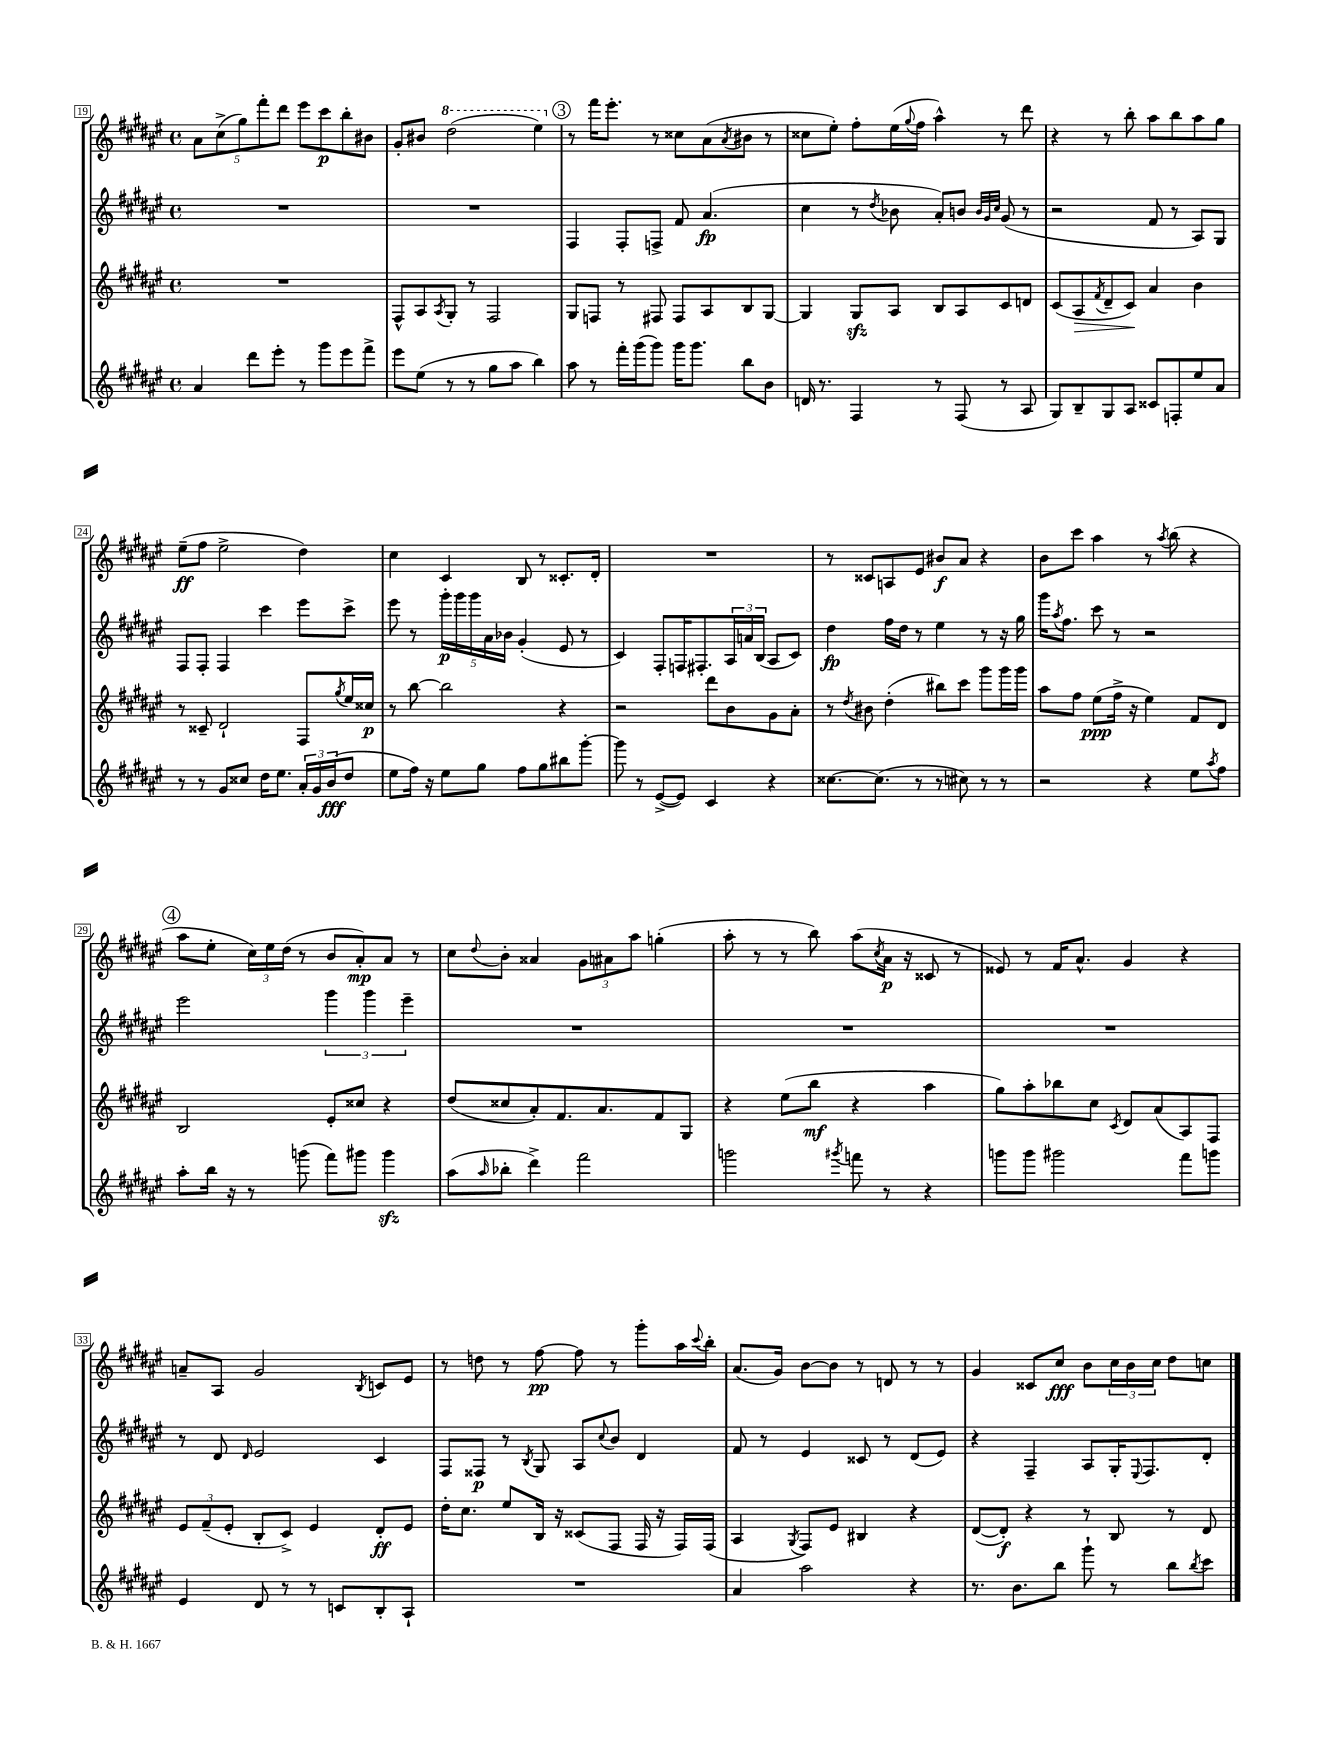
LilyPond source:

<<
\new StaffGroup <<
\new Staff = "s0" {
    \clef treble \key fis \major \defaultTimeSignature \time 4/4
    \tuplet 5/4 { ais'8 cis''8->( gis''8) fis'''8-. dis'''8 } eis'''8 cis'''8\p b''8-. bis'8 |
    gis'8-. bis'8 \ottava #1 dis'''2( eis'''4) \ottava #0 |
    \mark \markup { \circle "3" } r8 fis'''16 eis'''8.-. r8 cisis''8 ais'8( \acciaccatura { ais'8 } bis'8 r8 |
    cisis''8 eis''8-.) fis''8-. eis''16( \appoggiatura { gis''8 } fis''16 ais''4-^) r8 dis'''8 |
    r4 r8 b''8-. ais''8 b''8 ais''8 gis''8 |
    eis''8--\ff( fis''8 eis''2-> dis''4) |
    cis''4 cis'4 b8 r8 cisis'8.-. dis'16-. |
    R1 |
    r8 cisis'8 a8 eis'8 bis'8\f ais'8 r4 |
    b'8 cis'''8 ais''4 r8 \acciaccatura { ais''8 } b''8( r4 |
    \mark \markup { \circle "4" } ais''8 eis''8-. \tuplet 3/2 { cis''16) eis''16 dis''16( } r8 b'8 ais'8-.\mp) ais'8 r8 |
    cis''8 \appoggiatura { dis''8 } b'8-. aisis'4 \tuplet 3/2 { gis'8 ais'8 ais''8 } g''4-.( |
    ais''8-. r8 r8 b''8) ais''8( \acciaccatura { cis''8 } ais'16\p r16 cisis'8 r8 |
    eisis'8) r8 fis'16 ais'8.-^ gis'4 r4 |
    a'8-- ais8 gis'2 \acciaccatura { b8 } c'8 eis'8 |
    r8 d''8 r8 fis''8~\pp fis''8 r8 gis'''8-. ais''16 \appoggiatura { cis'''8 } b''16-. |
    ais'8.( gis'16) b'8~ b'8 r8 d'8 r8 r8 |
    gis'4 cisis'8 cis''8\fff b'8 \tuplet 3/2 { cis''16 b'16 cis''16 } dis''8 c''8 \bar "|." |
}
\new Staff = "s1" {
    \clef treble \key fis \major \defaultTimeSignature \time 4/4
    R1 |
    R1 |
    \mark \markup { \circle "3" } fis4 fis8-. f8-> fis'8 ais'4.\fp( |
    cis''4 r8 \acciaccatura { dis''8 } bes'8 ais'8-.) b'8 \grace { b'32 gis'32 cis''32 } gis'8( r8 |
    r2 fis'8 r8 ais8) gis8 |
    fis8 fis8-. fis4 cis'''4 eis'''8 cis'''8-> |
    eis'''8 r8 \tuplet 5/4 { gis'''16-.\p gis'''16 gis'''16 ais'16 bes'16 } gis'4-.( eis'8 r8 |
    cis'4) fis8-. f16 fis8.-. \tuplet 3/2 { ais16 a'16 b16( } ais8 cis'8) |
    dis''4\fp fis''16 dis''16 r8 eis''4 r8 r16 gis''16 |
    gis'''16 \acciaccatura { ais''8 } fis''8. cis'''8 r8 r2 |
    \mark \markup { \circle "4" } eis'''2 \tuplet 3/2 { gis'''4 gis'''4 eis'''4-- } |
    R1 |
    R1 |
    R1 |
    r8 dis'8 \grace { dis'16 } eis'2 cis'4 |
    fis8 fisis8\p r8 \acciaccatura { b8 } gis8 ais8 \appoggiatura { cis''8 } b'8 dis'4 |
    fis'8 r8 eis'4 cisis'8 r8 dis'8( eis'8) |
    r4 fis4-- ais8 gis16-. \appoggiatura { eis8 } fis8. dis'8-. \bar "|." |
}
\new Staff = "s2" {
    \clef treble \key fis \major \defaultTimeSignature \time 4/4
    R1 |
    fis8-^ ais8 \acciaccatura { ais8 } gis8-. r8 fis2 |
    \mark \markup { \circle "3" } gis8 f8 r8 fis8 fis8 ais8 b8 gis8~ |
    gis4 gis8\sfz ais8 b8 ais8 cis'8 d'8 |
    cis'8( ais8\> \acciaccatura { fis'8 } dis'8-- cis'8\!) ais'4 b'4 |
    r8 cisis'8-- dis'2-! fis8 \acciaccatura { gis''8 } eis''16 cisis''16\p |
    r8 b''8~ b''2 r4 |
    r2 dis'''8 b'8 gis'8 ais'8-. |
    r8 \acciaccatura { dis''8 } bis'8 dis''4-.( bis''8) cis'''8 gis'''8 gis'''16 gis'''16 |
    ais''8 fis''8 eis''8\ppp( fis''16-> r16 eis''4) fis'8 dis'8 |
    \mark \markup { \circle "4" } b2 eis'8-. cisis''8 r4 |
    dis''8( cisis''8 ais'8-.) fis'8. ais'8. fis'8 gis8 |
    r4 eis''8( b''8\mf r4 ais''4 |
    gis''8) ais''8-. bes''8 cis''8 \acciaccatura { cis'8 } dis'8 ais'8( ais8) fis8 |
    \tuplet 3/2 { eis'8 fis'8--( eis'8-. } b8-. cis'8->) eis'4 dis'8-.\ff eis'8 |
    dis''16-. cis''8. eis''8 b16 r16 cisis'8( fis8 fis16 r16 fis16) fis16( |
    ais4 \acciaccatura { gis8 } fis8) eis'8 bis4 r4 |
    dis'8~( dis'8-.\f) r4 r8 b8 r8 dis'8 \bar "|." |
}
\new Staff = "s3" {
    \clef treble \key fis \major \defaultTimeSignature \time 4/4
    ais'4 dis'''8 eis'''8-. r8 gis'''8 eis'''8 fis'''8-> |
    eis'''8 eis''8( r8 r8 gis''8 ais''8 b''4) |
    \mark \markup { \circle "3" } ais''8 r8 fis'''16-. gis'''16( gis'''8) gis'''16 gis'''8. b''8 b'8 |
    d'16 r8. fis4 r8 fis8( r8 ais8 |
    gis8) b8-- gis8 ais8 cisis'8 f8-. eis''8 ais'8 |
    r8 r8 gis'8 cisis''8 dis''16 eis''8. \tuplet 3/2 { ais'16-. gis'16 b'16\fff( } dis''8 |
    eis''8 fis''16) r16 eis''8 gis''8 fis''8 gis''8 bis''8 gis'''8~-. |
    gis'''8 r8 eis'8~->( eis'8) cis'4 r4 |
    cisis''8.~ cisis''8.( r8 r8 cis''8) r8 r8 |
    r2 r4 eis''8 \acciaccatura { ais''8 } fis''8 |
    \mark \markup { \circle "4" } ais''8-. b''16 r16 r8 g'''8( fis'''8) gis'''8 gis'''4\sfz |
    ais''8( \grace { ais''16 } bes''8-. dis'''4->) fis'''2 |
    g'''2 \acciaccatura { gis'''8 } f'''8 r8 r4 |
    g'''8 g'''8 gis'''2 fis'''8 g'''8 |
    eis'4 dis'8 r8 r8 c'8 b8-. ais8-! |
    R1 |
    ais'4 ais''2 r4 |
    r8. b'8. b''8 gis'''8-! r8 b''8 \acciaccatura { b''8 } cis'''8 \bar "|." |
}
>>
>>
\layout { \context { \Score currentBarNumber = #19 \override BarNumber.stencil = #(make-stencil-boxer 0.1 0.3 ly:text-interface::print) } }
